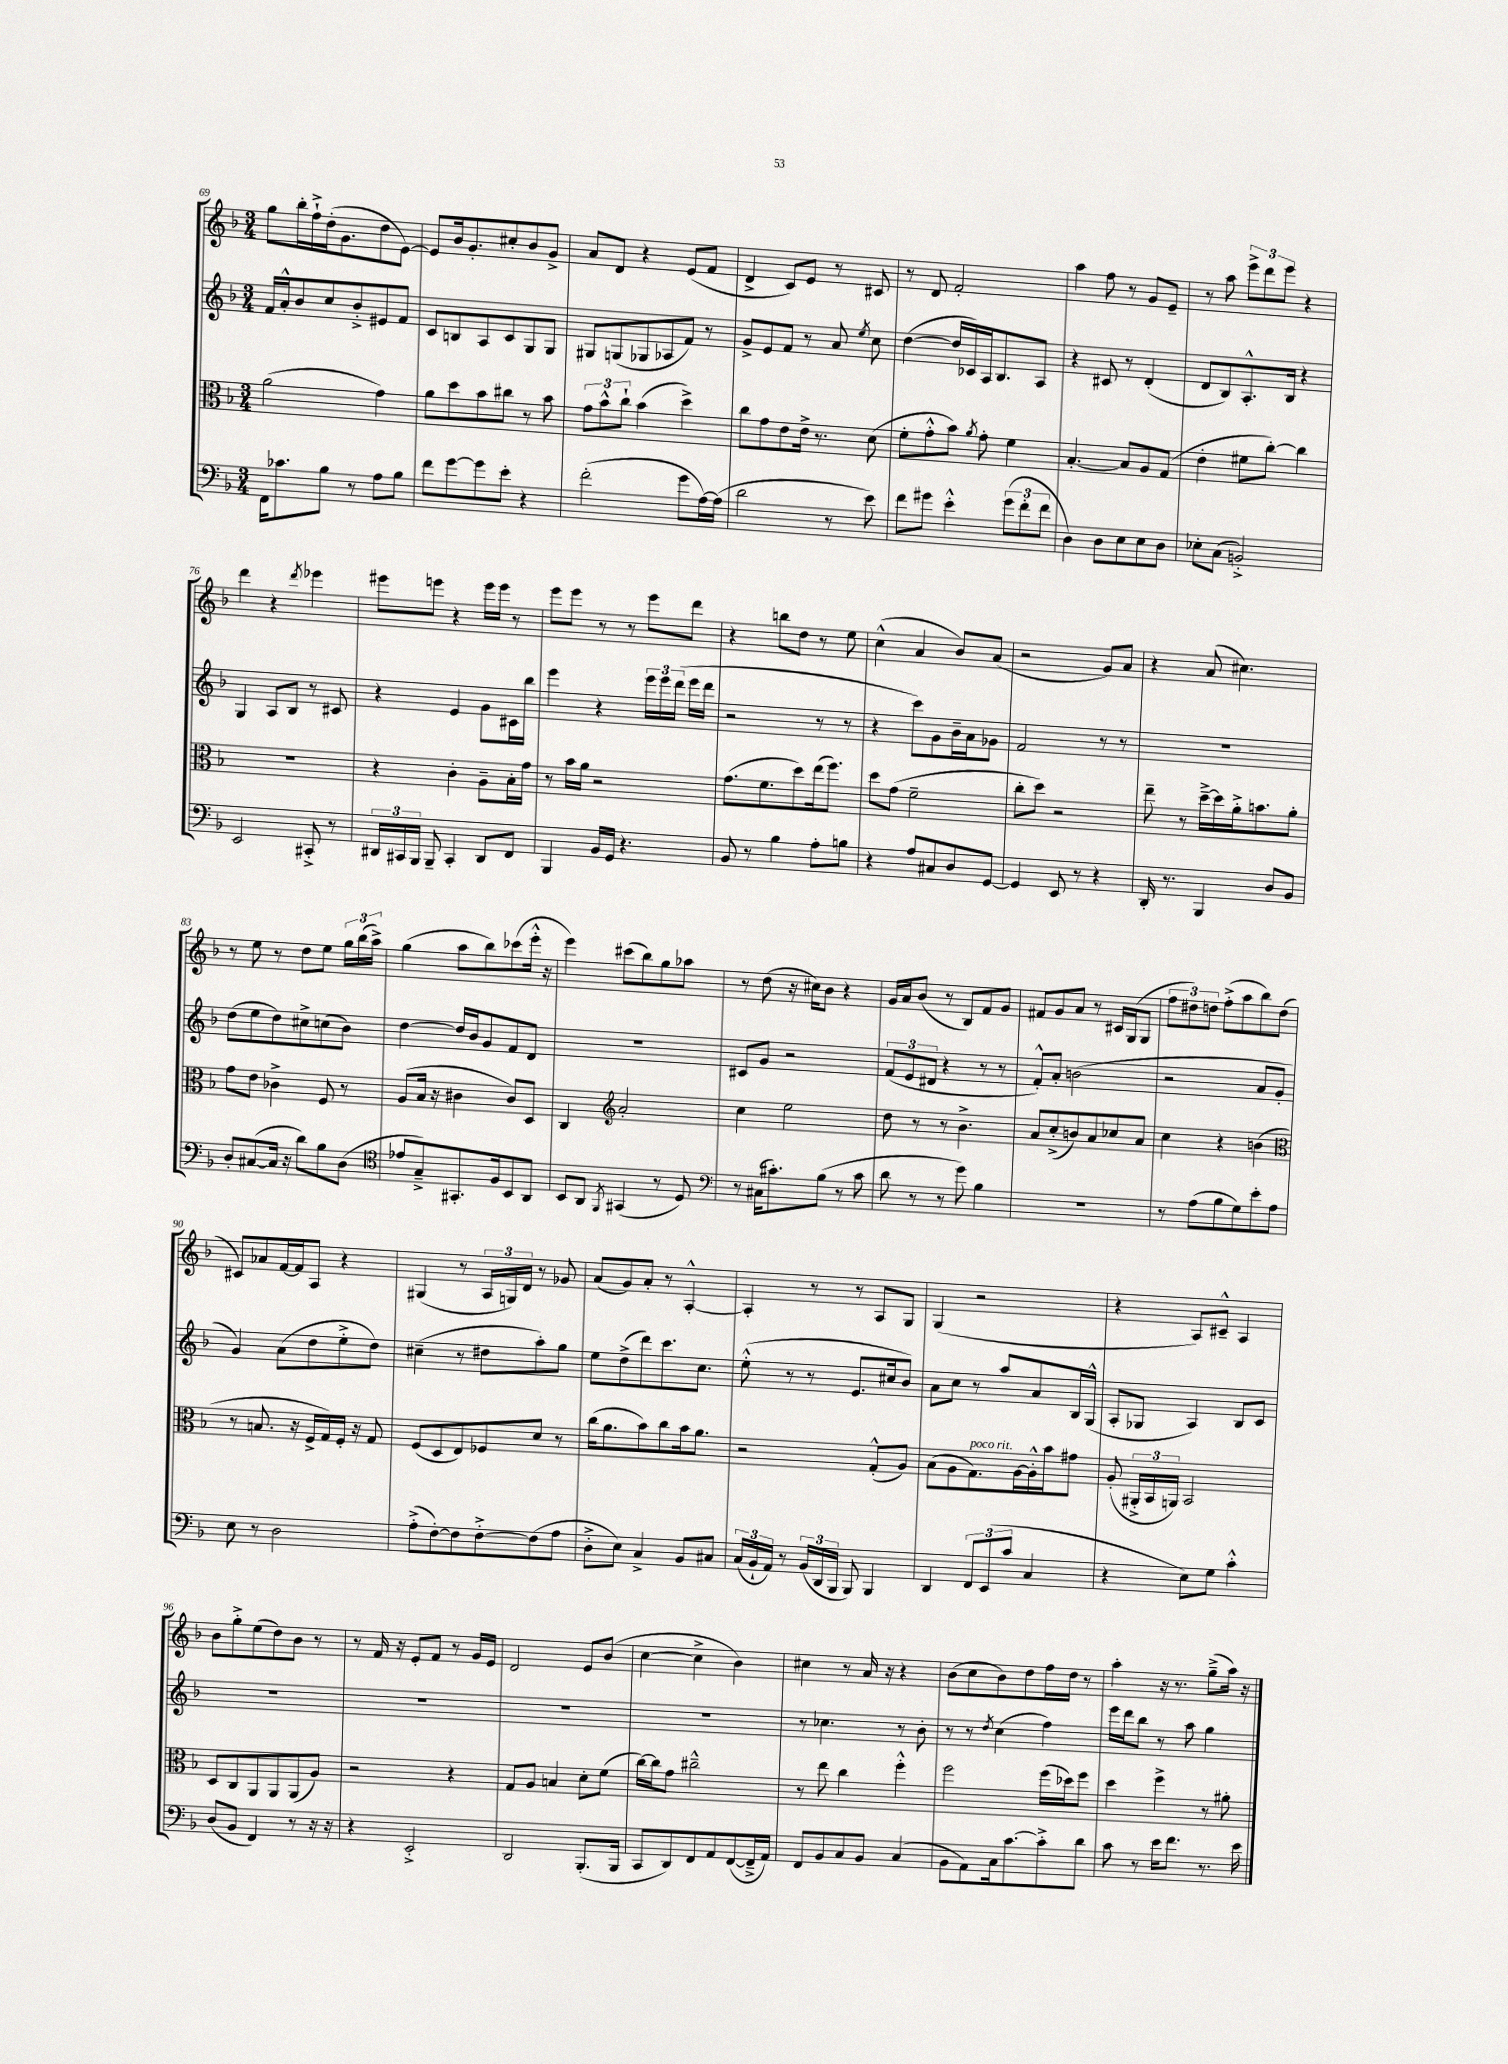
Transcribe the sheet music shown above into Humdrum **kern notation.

**kern	**kern	**kern	**kern
*staff4	*staff3	*staff2	*staff1
*clefF4	*clefC3	*clefG2	*clefG2
*k[b-]	*k[b-]	*k[b-]	*k[b-]
*M3/4	*M3/4	*M3/4	*M3/4
16FF\LK	(2a\	16f/LL	8gg\L
8.c-\	.	16a'^^/J	.
.	.	8b-/	16bb-'\L
.	.	.	16ff`^\
8B-\J	.	8cc/	(16dd'\J
.	.	.	8.g\
8r	.	8b-'^/	.
8A\L	4g\)	8e#/	8dd\
8B-\J	.	8f/J	[8e\J)
=	=	=	=
8f\L	8a\L	8c/L	8e/]L
[8g\	8dd\	8B/	16b-/k
.	.	.	8.g'/
8g\]	8b-\	8A/	.
8e'\J	8cc#\J	8c/	8cc#'/
4r	8r	8G/	8b-/
.	8b-\	8G/J	8g^/J
=	=	=	=
(2f'\	12g\L	8G#/L	8a/L
.	12b-^^\	.	.
.	.	(8G/	8d/J
.	12cc`\J	.	.
.	(4b-\	8G-/	4r
.	.	8A-/	.
8g\L	4dd^\)	8f/J)	(8e/L
[16A\L)	.	8r	8f/J
(16A\]JJ	.	.	.
=	=	=	=
2d\	8cc\L	8g^/L	4d^/
.	8g\	8e/	.
.	8e\	8f/J	8c/L)
.	16e^\Jk	8r	8e/J
.	8.r	.	.
8r	.	8a/	8r
.	.	8qee/	.
8e\)	(8d\	8cc\	8c#/
=	=	=	=
8f\L	8f'\L	([4dd\	8r
8g#\J	8g'^^\	.	8d/
4e'^^\	8b-\J)	16dd/]LL	2f'/
.	.	16c-/)	.
.	8qa/	.	.
.	8g'\	16A/J	.
.	.	8.B-/	.
(12g#\L	4f\	.	.
12f'\	.	.	.
.	.	8A/J	.
12f\J	.	.	.
=	=	=	=
4D\)	[4.B-'/	4r	4aa\
8D\L	.	8c#/	8ff\
8E\	8B-/]L	8r	8r
8E\	8A/	(4d'/	8g/L
8D\J	(8G/J	.	8e~/J
=	=	=	=
8E-'\L	4e'\	8d/L	8r
(8C\J	.	8B-/)	8aa\
2BB'^/)	8f#\L	8.A'^^/	12eee^\L
.	.	.	12ddd\
.	[8cc'\J)	.	.
.	.	.	12eee\J
.	.	16B-/Jk	.
.	4cc\]	4r	4r
=	=	=	=
2EE/	2.r	4G/	4ddd\
.	.	8A/L	4r
.	.	8B-/J	.
.	.	.	8qddd/
8CC#'^/	.	8r	4eee-\
8r	.	8c#/	.
=	=	=	=
24DD#/LL	4r	4r	8eee#\L
24CC#/	.	.	.
24BBB-/JJ	.	.	.
8BBB-~/	.	.	8eee\J
4CC#'/	4c'\	4e/	4r
8DD#/L	8A~\L	8g\L	16eee\LL
.	.	.	16eee\JJ
8FF/J	16B-'\L	16c#\L	8r
.	16g\JJ	16bb-\JJ	.
=	=	=	=
4BBB-/	8r	4eee\	8eee\L
.	16b-\LL	.	8eee\J
.	16a\JJ	.	.
16BB-/LL	2r	4r	8r
16GG/JJ	.	.	.
4.r	.	.	8r
.	.	24eee\LL	8eee\L
.	.	24eee\	.
.	.	(24ddd\JJ	.
.	.	16eee\LL	8ddd\J
.	.	16ddd\JJ	.
=	=	=	=
8BB-/	(8.g\L	2r	4r
8r	.	.	.
.	8.f\	.	.
4B-\	.	.	8bb\L
.	8dd\)	.	8dd\J
8A'\L	(16ee\k	8r	8r
.	8.ff\J)	.	.
8B\J	.	8r	8ee\
=	=	=	=
4r	8dd\L	4r	(4cc^^\
.	(8g\J	.	.
8A/L	2f~\	8ccc\L)	4a/
8C#/	.	8g\	.
8D/	.	16b-~\L	8b-/L)
.	.	16a\J	.
[8GG/J	.	8g-\J	(8a/J
=	=	=	=
4GG/]	8cc'\L	2f/	2r
.	8dd\J)	.	.
8EE/	2r	.	.
8r	.	.	.
4r	.	8r	8g/L)
.	.	8r	8a/J
=	=	=	=
16DD'/	8ee~\	2.r	4r
8.r	.	.	.
.	8r	.	.
4BBB-/	[16dd~^\LL	.	(8a/
.	16dd\]	.	.
.	16a'^\J	.	4.cc#\)
.	8.b\	.	.
8D/L	.	.	.
8BB-/J	8a'\J	.	.
=	=	=	=
8D'/L	8g\L	(8dd\L	8r
([8C#/	8e\J	8ee\	8ee\
16C#/]Jk	4c-^\	8dd\)	8r
16r	.	.	.
8d\L)	.	8cc#^\	8dd\L
8B-\	8F/	(8cc\	8ee\J
(8D\J	8r	8b-\J)	24gg\LL
.	.	.	(24bb-\
.	.	.	24aa^\JJ)
=	=	=	=
*clefC4	*	*	*
8e-/L	(8A/L	[4dd\	(4gg\
8G~^/)	16B-/Jk	.	.
.	16r	.	.
8.GG#'/	4c#\	16dd/]LL	8aa\L
.	.	16b-/J	.
.	.	8g/	8bb-\)
16F/k	.	.	.
8BB-/	8c#/L)	8f/	(8ccc-\
8AA/J	8D/J	8d/J	16eee'^^\Jk
.	.	.	16r
=	=	=	=
8BB-/L	4C/	2.r	4eee\)
8AA/J	.	.	.
*	*clefG2	*	*
8qFF/	.	.	.
(4GG#/	2a'/	.	(8ccc#\L
.	.	.	8bb-\)
8r	.	.	8gg\
8D/)	.	.	8aa-\J
=	=	=	=
*clefF4	*	*	*
8r	4cc\	8c#/L	8r
(16C#\LK	.	8g/J	(8dd\
8.c#'\)	.	.	.
.	2ee\	2r	16r
.	.	.	16cc#\LK)
(8B-\J	.	.	8b-\J
8r	.	.	4r
8c#\	.	.	.
=	=	=	=
8d\	8dd\	(12f/L	16g/LL
.	.	.	16a/J
.	.	12e/	.
8r	8r	.	(8b-/J
.	.	12d#/J	.
8r	8r	4r	8r
8g\)	4.b-^\	.	8B-/L)
4B-\	.	8r	8f/
.	.	8r	8g/J
=	=	=	=
2.r	8a/L	8f'^^/L)	8f#/L
.	(8cc'^/	8a'/J	8g/
.	8b/)	(2b\	8a/J
.	8a/	.	8r
.	8cc-/	.	16c#/LL
.	.	.	(16G/J
.	8a/J	.	8G/J
=	=	=	=
8r	4cc\	2r	12ff\L
.	.	.	12dd#\)
(8A\L	.	.	.
.	.	.	12dd\J
8B-\	4r	.	(8ff'^\L
8G\)	.	.	8aa\
8e'\	(4b\	8a/L	8bb-\)
8A\J	.	8g'/J	(8dd\J
=	=	=	=
*	*clefC3	*	*
8E\	8r	4g/)	8c#/L)
8r	8.B/	.	8a-/
2D\	.	(8a\L	[16f/L
.	16r	.	16f/]J
.	16F^/LL	8dd\	8A/J
.	16G/)	.	.
.	16F'/JJ	8ee'^\	4r
.	16r	.	.
.	8G/	8dd\J)	.
=	=	=	=
(8A'^\L	(8F/L	(4cc#~\	(4G#/
[8F'\)	8D/	.	.
8F\]	8E/)	8r	8r
[8F'^\	8F-/	8dd#\L	24A/LL
.	.	.	24G/)
.	.	.	24d/JJ
(8F\]	8d/J	8aa'\)	8r
8A\J	8r	8gg\J	8g-/
=	=	=	=
8D'^\L	(16cc\LK	8ee\L	(8a/L
.	8.a\	.	.
8E\J)	.	(8dd^\	8g/)
4C^/	8b-\)	8ddd\)	8a'/J
.	8cc\	8.ccc\	8r
8BB-/L	16b-\k	.	[4A'^^/
.	8.a\J	8.cc\J	.
8C#/J	.	.	.
=	=	=	=
(24C/LL	2r	(8ee'^^\	4A'/]
24BB-`/	.	.	.
24AA/JJ)	.	.	.
8r	.	8r	.
(24BB-/LL	.	8r	8r
24DD/	.	.	.
24BBB-/JJ	.	.	.
8BBB-/)	.	8.e/L	8r
4BBB-/	(8G'^^/L	.	8A/L
.	.	16cc#/k	.
.	8A/J)	8b-/J)	8G/J
=	=	=	=
4DD/	(8B-\L	8a\L	(4G/
.	8A\	8cc\J	.
12FF/L	8.G\)	8r	2r
(12EE/	.	.	.
.	.	8aa/L	.
12c/J	.	.	.
.	[16A\L	.	.
4C/	16A'^^\]	8a/	.
.	16b-\J	.	.
.	8g#\J	16B-/L	.
.	.	(16G^^/JJ	.
=	=	=	=
4r	(8A'/	8A'/L	4r
.	24AA#'^/LL	8G-/J	.
.	24BB-/	.	.
.	24AA/JJ)	.	.
8E\L)	2BB-/	4A/)	8A/L)
8G\J	.	.	8c#~^^/J
4c'^^\	.	8B-/L	4A/
.	.	8c/J	.
=	=	=	=
(8D/L	8D/L	2.r	8b-\L
8BB-/J	8C/	.	8gg'^\
4FF/)	8AA/	.	(8ee\
.	8AA/	.	8dd\)
8r	(8AA/	.	8b-\J
16r	8A/J)	.	8r
16r	.	.	.
=	=	=	=
4r	2r	2.r	8r
.	.	.	16f/
.	.	.	16r
2EE'^/	.	.	8e'/L
.	.	.	8f/J
.	4r	.	8r
.	.	.	16g/LL
.	.	.	16e/JJ
=	=	=	=
2DD/	8G/L	2.r	2d/
.	8A/J	.	.
.	4B/	.	.
(8.BBB-'/L	8d'\L	.	8e/L
.	(8f\J	.	(8b-/J
16BBB-/Jk	.	.	.
=	=	=	=
8CC/L	[16cc\LL)	2.r	[4cc\
.	16cc\]J	.	.
8DD/)	8g\J	.	.
8FF/	2cc#~^^\	.	4cc^\]
8AA/	.	.	.
([8FF/	.	.	4b-\)
16FF~^/]L	.	.	.
16AA/JJ)	.	.	.
=	=	=	=
8FF/L	8r	8r	4cc#\
8BB-/	8ee\	4.cc-\	.
8C/	4cc\	.	8r
8BB-/J	.	.	16a/
.	.	.	16r
(4C/	4ff'^^\	8r	4r
.	.	8b-'\	.
=	=	=	=
8BB-\L	2ff\	8r	(8b-\L
8AA\)	.	8r	8cc\
.	.	8qdd/	.
16C\k	.	(4cc\	8b-\)
[8.c\	.	.	.
.	.	.	8dd\
8c'^\]	(16ff\LL	4ff\)	16ff\L
.	16dd-\J)	.	16dd\JJ
8d\J	8ff\J	.	8r
=	=	=	=
8c\	4dd\	16eee\LL	4aa'\
.	.	16ddd\J	.
8r	.	8bb-\J	.
16e\LK	4ff^\	8r	16r
8.f\J	.	.	8.r
.	.	8aa\	.
8.r	8r	4gg\	(8gg~^\L
.	8a#'\	.	16aa\Jk)
16e\	.	.	16r
==	==	==	==
*-	*-	*-	*-
